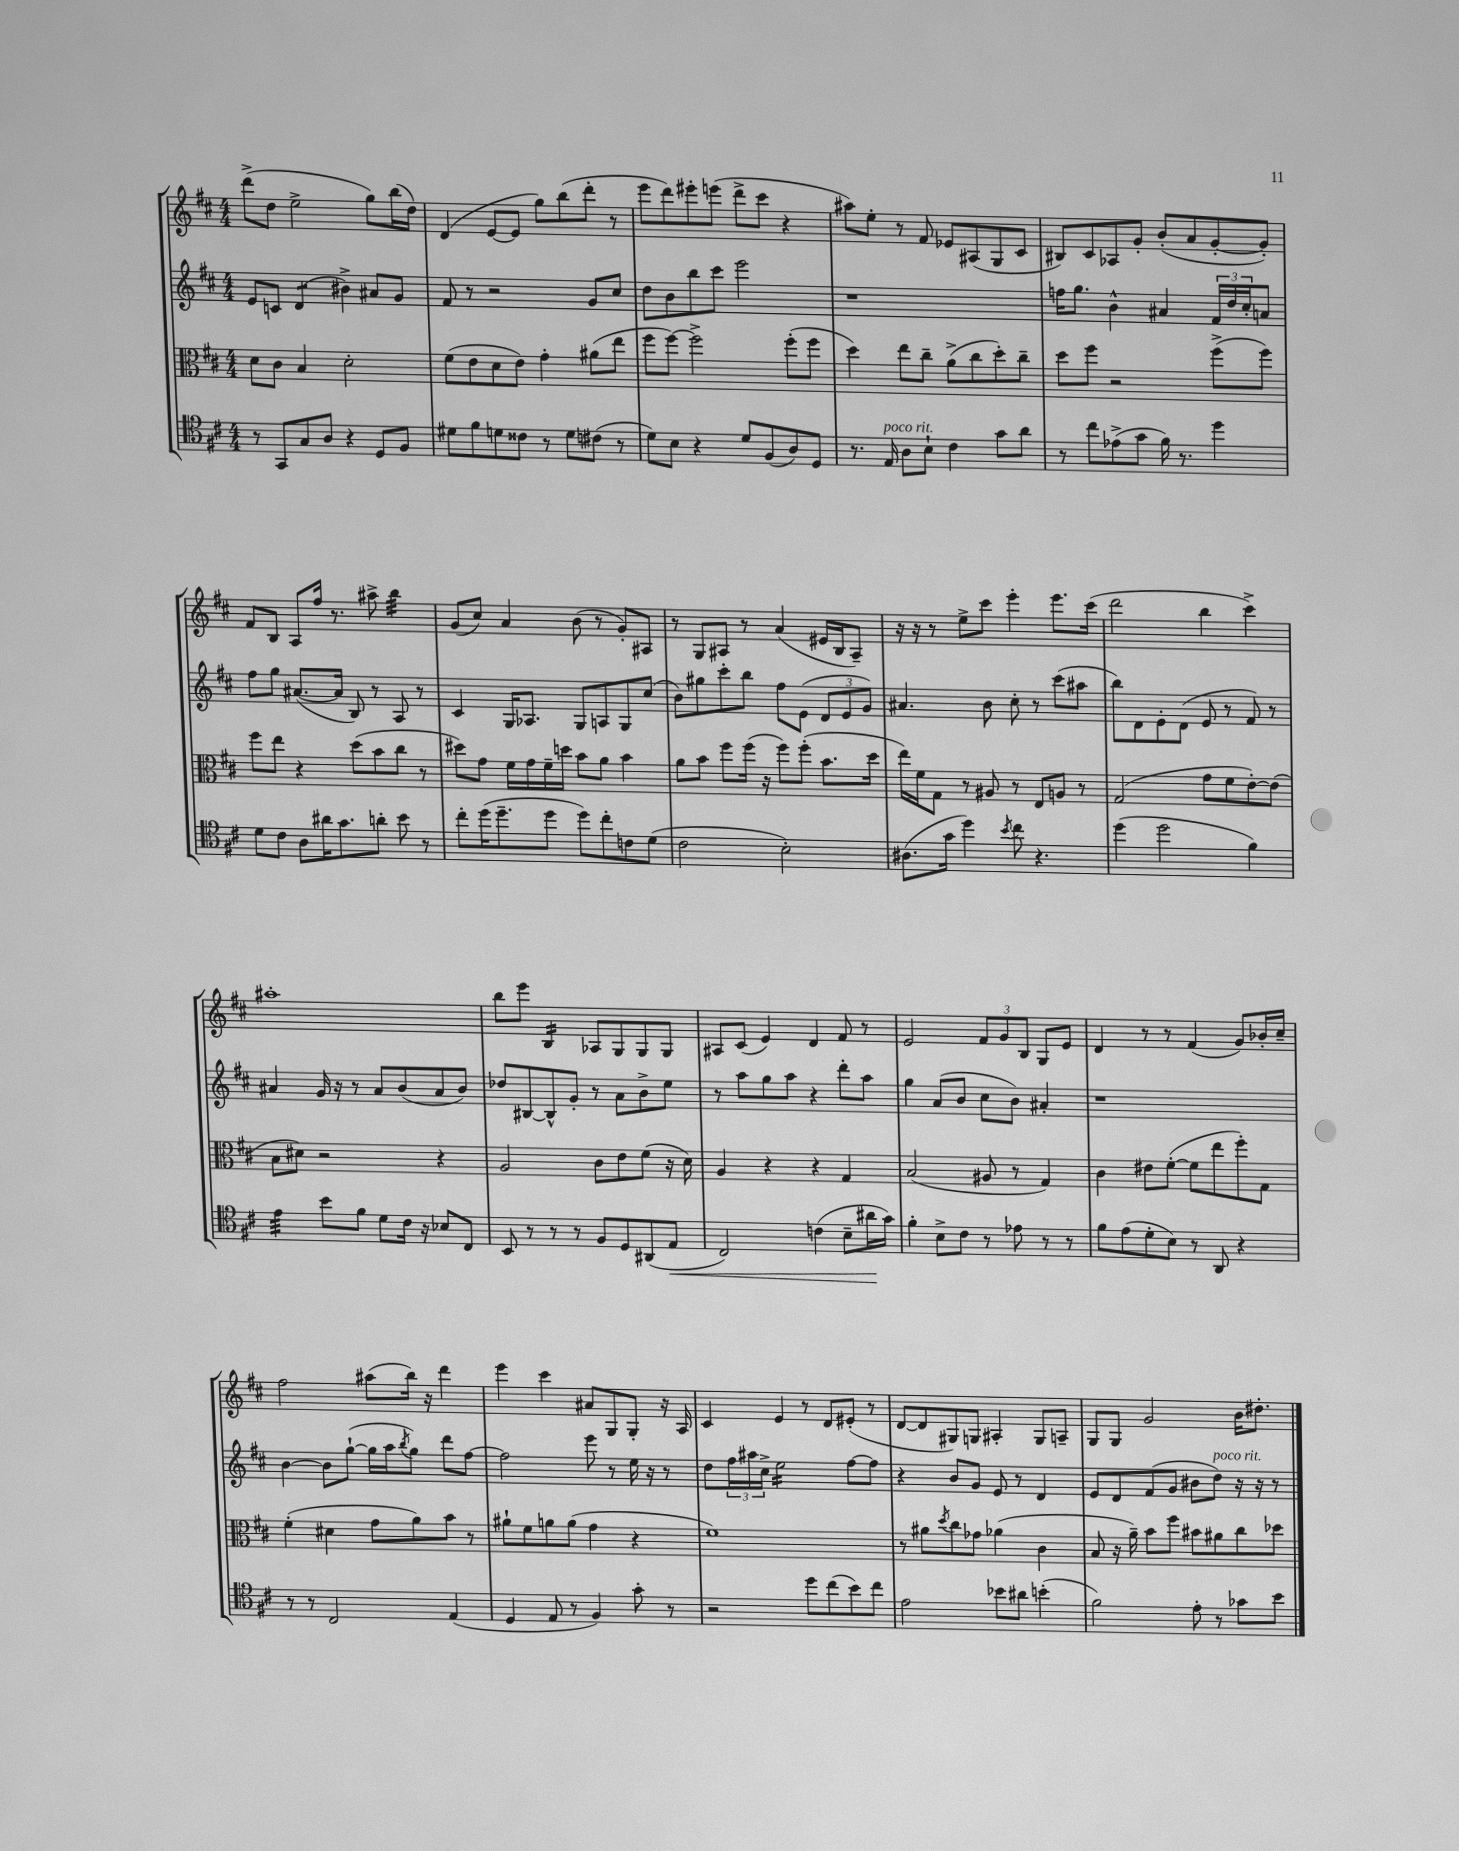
<<
\new StaffGroup <<
\new Staff = "s0" {
    \clef treble \key d \major \numericTimeSignature \time 4/4
    d'''8->( d''8 e''2-> g''8) b''16( d''16) |
    d'4( e'8~ e'8 g''8) b''8( d'''8-. r8 |
    e'''8 d'''8) eis'''8-. e'''8( d'''8-> cis'''8 r4 |
    ais''8) e''8-. r8 fis'8 ees'8 ais8( g8 cis'8 |
    bis8) cis'8 aes8 g'8-. b'8-.( a'8 g'8~-. g'8-.) |
    fis'8 b8 a8 fis''16 r8. ais''8-> b''4:32 |
    g'8( cis''8) a'4 b'8( r8 g'8-.) ais8 |
    r8 g8 ais8 r8 a'4( eis'16 b16 ais8--) |
    r16 r16 r8 e''8-> cis'''8 e'''4-. e'''8. cis'''16( |
    d'''2 b''4 cis'''4->) |
    ais''1-. |
    b''8 e'''8 b4:16 aes8 g8 g8 g8 |
    ais8 cis'8( e'4) d'4 fis'8 r8 |
    e'2 \tuplet 3/2 { fis'8 g'8 b8 } g8 e'8 |
    d'4 r8 r8 fis'4( g'8) bes'16-. cis''16-- |
    fis''2 ais''8( b''16) r16 d'''4 |
    e'''4 cis'''4 ais'8 g8 g8-. r16 a16 |
    cis'4 e'4 r8 d'8 eis'8-.( r8 |
    d'8~ d'8 gis8) g8 ais4-. g8 a8-- |
    g8 g8 g'2 b'16 dis''8.-. \bar "|." |
}
\new Staff = "s1" {
    \clef treble \key d \major \numericTimeSignature \time 4/4
    e'8 c'8 d'4:8( bis'4->) ais'8 g'8 |
    fis'8 r8 r2 g'8 cis''8 |
    d''8 b'8 b''8 cis'''8 e'''2 |
    r1 |
    f''16 g''8. b'4-^ ais'4 \tuplet 3/2 { fis'16 d''16 cis''16-. } a'8 |
    fis''8 g''8 ais'8.~( ais'16 b8) r8 a8 r8 |
    cis'4 g16 aes8. g8 a8 g8 cis''8( |
    b'8) gis''8 cis'''8-. b''8 fis''8 e'8( \tuplet 3/2 { d'8 e'8 g'8) } |
    ais'4. b'8 cis''8-. r8 cis'''8( ais''8 |
    b''8) d'8 e'8-. d'8( e'8 r8 fis'8) r8 |
    ais'4 g'16 r16 r8 ais'8 b'8( ais'8 b'8) |
    des''8 bis8~ bis8-^ g'8-. r8 a'8 b'8-> e''8 |
    r8 a''8 g''8 a''8 r4 d'''8-. a''8 |
    g''4 a'8( b'8 cis''8 b'8) ais'4-. |
    r1 |
    b'4~ b'8 g''8~-!( g''16 a''16 \acciaccatura { b''8 } g''8) d'''8 fis''8~ |
    fis''2 e'''8 r8 e''16 r16 r8 |
    d''8 \tuplet 3/2 { fis''16 ais''16 cis''16-> } e''2:16 fis''8~ fis''8 |
    r4 b'8 g'8 e'8 r8 d'4 |
    e'8 d'8 fis'8( g'8 bis'8 d''8^\markup { \italic "poco rit." }) r16 r16 r8 \bar "|." |
}
\new Staff = "s2" {
    \clef alto \key d \major \numericTimeSignature \time 4/4
    d'8 cis'8 b4 d'2-. |
    fis'8( e'8 d'8 e'8) g'4-. ais'8( e''8 |
    fis''8 fis''8~) fis''2-> fis''8-.( fis''8 |
    d''4) e''8 cis''8-- a'8->( cis''8 d''8-.) cis''8-- |
    d''8 fis''8 r2 fis''8->( fis''8) |
    fis''8 e''8 r4 d''8( b'8 cis''8 r8 |
    dis''8) g'8 fis'16 g'16 fis'16-- d''16 b'8 a'8 b'4 |
    a'8 b'8 fis''8 fis''16( r16 fis''8) fis''8-.( b'8. d''16 |
    e''16) fis'16 g8 r8 ais8 r8 e8 a8 r8 |
    g2( g'8 fis'8 e'8~-.) e'8( |
    b8 dis'8) r2 r4 |
    a2 cis'8 e'8 fis'8( r16 d'16) |
    a4 r4 r4 g4 |
    b2( ais8 r8 g4) |
    cis'4 eis'8 fis'8~-.( fis'8 e''8 fis''8-.) g8 |
    fis'4-.( dis'4 g'8 a'8) b'8 r8 |
    ais'8-! fis'8 a'8 a'8( g'4 r4 |
    fis'1) |
    r8 ais'8 \acciaccatura { d''8 } cis''8 ges'8 aes'4( cis'4 |
    b8 r16 a'16--) b'8 fis''8 bis'8 ais'8 cis''8 des''8 \bar "|." |
}
\new Staff = "s3" {
    \clef tenor \key d \major \numericTimeSignature \time 4/4
    r8 g,8 g8 a8 r4 d8 fis8 |
    dis'8 fis'8 d'8 cisis'8 r8 d'8 cis'8( r8 |
    d'8) b8 r4 d'8 fis8( a8) d8 |
    r8. e16^\markup { \italic "poco rit." } a8 b8-! cis'4 g'8 a'8 |
    r8 cis''8 ees'8->( g'8 fis'16) r8. d''4 |
    d'8 cis'8 a8 ais'16 g'8. a'8-. b'8 r8 |
    cis''8-. d''16( d''8.-- d''8 d''8) cis''8-. c'8 d'8( |
    cis'2 b2-.) |
    ais8.( g'16 d''4) \acciaccatura { b'8 } cis''8 r4. |
    d''4( d''2 fis'4) |
    e'4:32 b'8 fis'8 d'8 cis'16 r16 bes8 cis8 |
    b,8 r8 r8 r8 fis8 d8 ais,8( e8\< |
    cis2) c'4( b8-- ais'16\! g'16) |
    fis'4-. b8-> cis'8 r8 ees'8 r8 r8 |
    fis'8 e'8( d'8-. b8) r8 a,8 r4 |
    r8 r8 cis2 e4( |
    d4 e8 r8 fis4) g'8-. r8 |
    r2 d''8 cis''8( b'8) cis''8 |
    e'2 bes'8 ais'8 b'4-.( |
    fis'2) e'8-. r8 ges'8 b'8 \bar "|." |
}
>>
>>
\layout { \context { \Score \remove "Bar_number_engraver" } }
